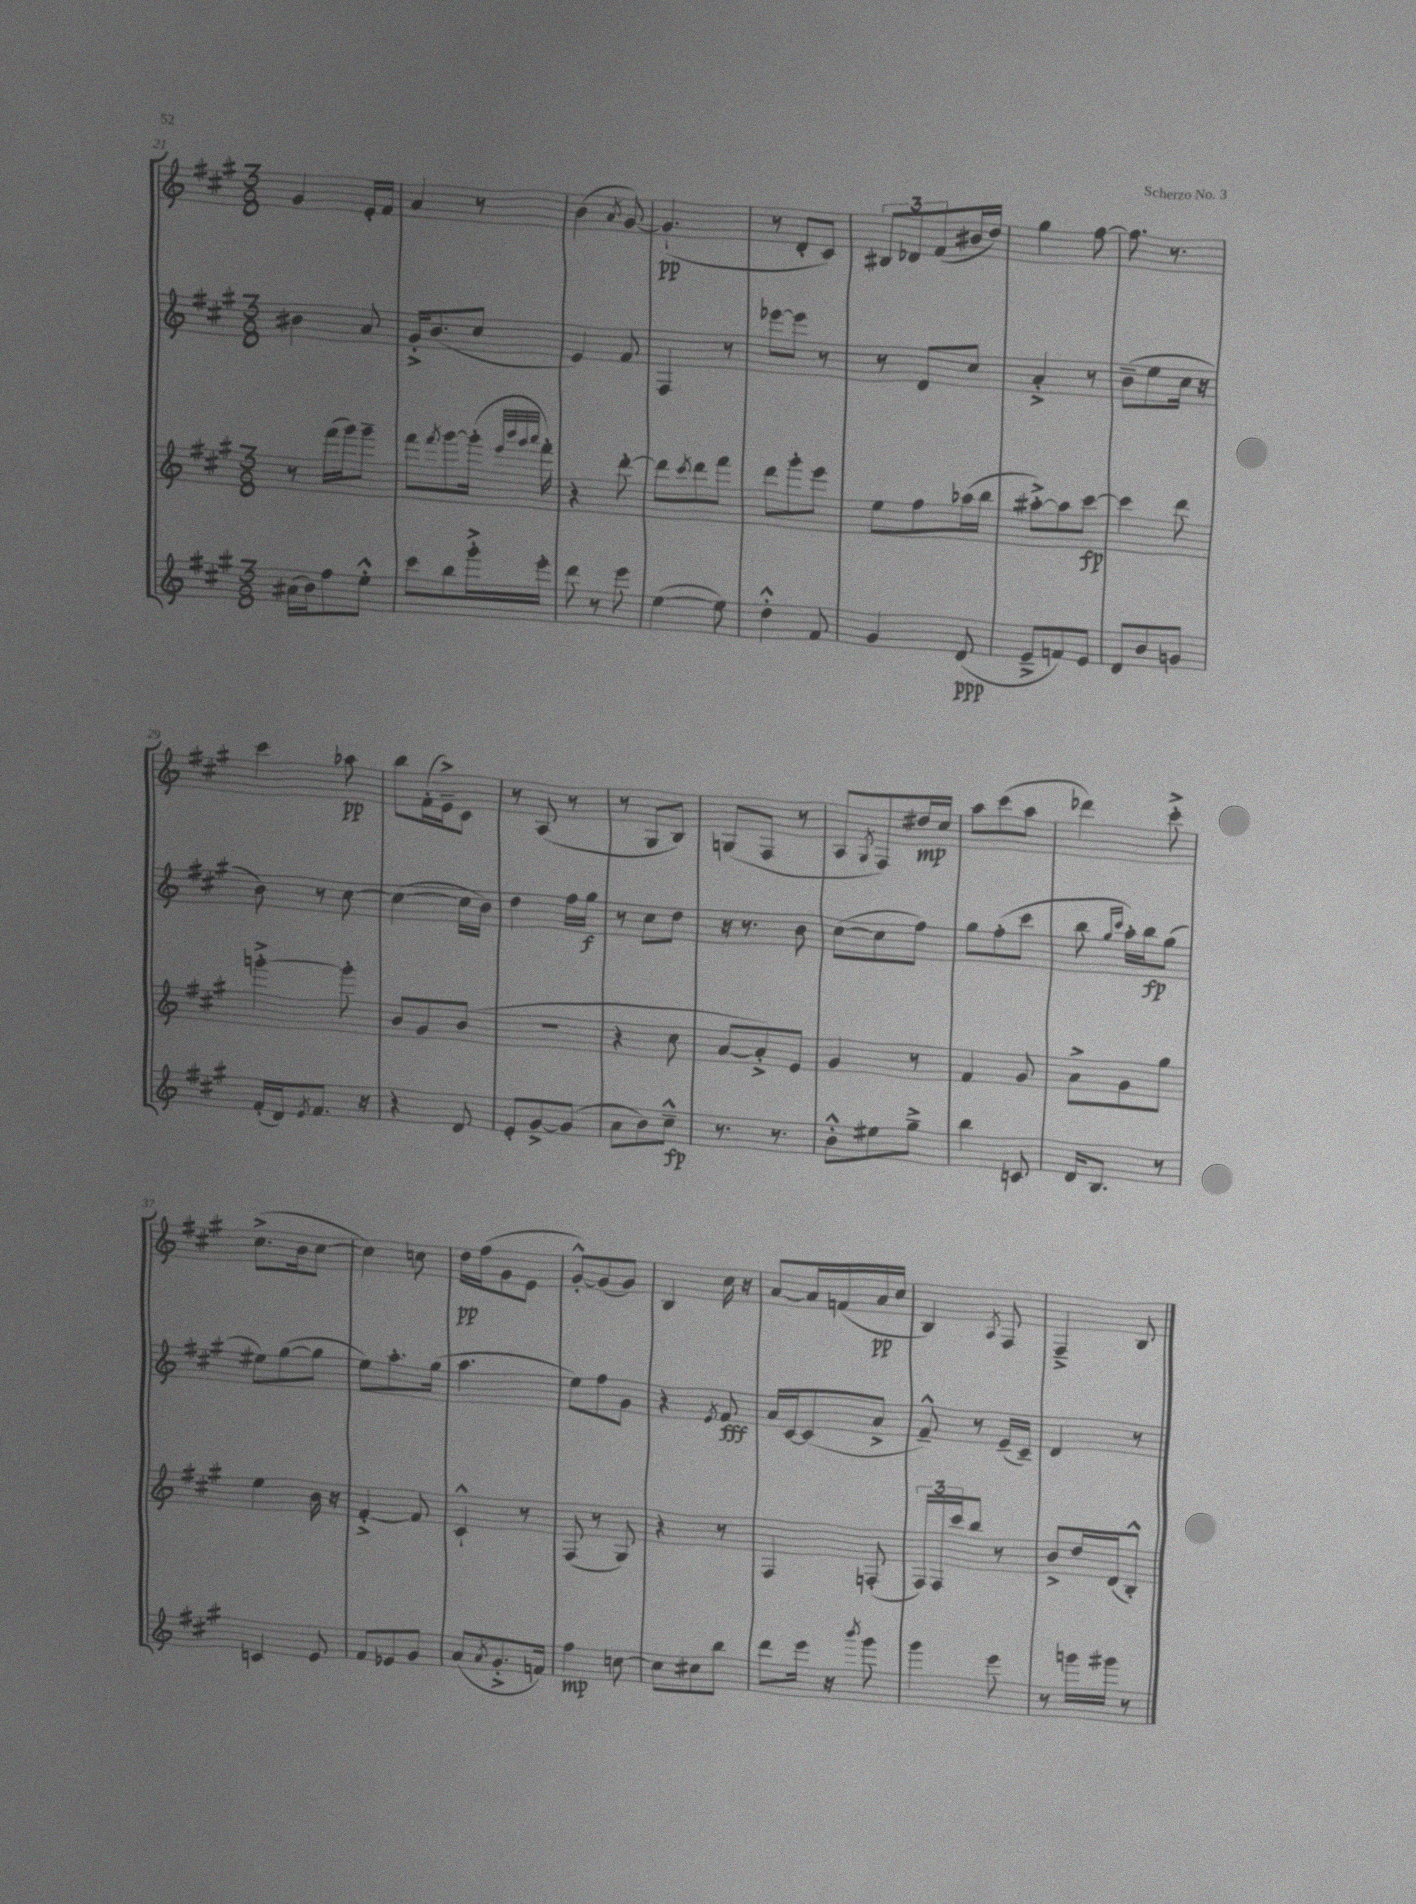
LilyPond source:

<<
\new StaffGroup <<
\new Staff = "s0" {
    \clef treble \key a \major \numericTimeSignature \time 3/8
    gis'4 e'16-. fis'16 |
    a'4 r8 |
    b'4( \acciaccatura { a'8 } gis'8~) |
    gis'4.-!\pp( |
    r8 d'8-. cis'8) |
    \tuplet 3/2 { bis8 des'8 fis'8( } bis'16 d''16) |
    gis''4 fis''8~ |
    fis''8. r8. |
    cis'''4 aes''8\pp |
    b''8 fis'16-.( e'16--->) cis'8 |
    r8 a8( r8 |
    r8 gis8 b8) |
    g8( fis8 r8 |
    a8 \acciaccatura { gis8 } fis8) dis''16\mp cis''16 |
    a''8 cis'''8( a''8 |
    des'''4) cis'''8-.-> |
    cis''8.->( b'16 cis''8~ |
    cis''4) c''8 |
    d''16\pp fis''16( gis'8 e'8 |
    gis'8~-.-^) gis'8( gis'8) |
    b4 cis''16 r16 |
    a'8~ a'16 f'16( a'16\pp cis''16 |
    b4) \acciaccatura { a8 } fis8 |
    fis4---> b8 \bar "|." |
}
\new Staff = "s1" {
    \clef treble \key a \major \numericTimeSignature \time 3/8
    bis'4 a'8 |
    gis'16-.-> b'8.( cis''8 |
    e'4) fis'8 |
    fis4 r8 |
    ees'''8~ ees'''8 r8 |
    r8 d'8 cis''8 |
    a'4-.-> r8 |
    b'8--( e''8 cis''16 r16 |
    b'8) r8 cis''8~ |
    cis''4~( cis''16 b'16) |
    d''4 fis''16 gis''16\f |
    r8 cis''8 d''8 |
    r16 r8. b'8 |
    cis''8~( cis''8 fis''8) |
    gis''8 fis''8-.( cis'''8 |
    b''8 \grace { gis''16 cis'''16 } a''16-.) b''16\fp gis''8( |
    eis''8) gis''8~( gis''8 |
    e''8) a''8.-. gis''16( |
    a''4. |
    e''8) fis''8 gis'8 |
    r4 \acciaccatura { e'8 } fis'8\fff |
    a'16 cis'16~ cis'8( a'8-> |
    fis'8---^) r8 e'16--( cis'16--) |
    d'4 r8 \bar "|." |
}
\new Staff = "s2" {
    \clef treble \key a \major \numericTimeSignature \time 3/8
    r8 fis'''16( gis'''16) gis'''8-- |
    fis'''8 \acciaccatura { fis'''8 } gis'''8~ gis'''16-.( \grace { e'''32 b'''32 gis'''32 a'''32 } fis'''16-.) |
    r4 d'''8~-. |
    d'''8 \acciaccatura { cis'''8 } d'''8 fis'''8 |
    d'''8 gis'''8-. e'''8 |
    e''8 fis''8 aes''16( b''16 |
    ais''8~-.->) ais''8 cis'''8~\fp |
    cis'''4 d'''8 |
    g'''4~-.-> g'''8-. |
    b'8 gis'8 b'8( |
    r4. |
    r4 cis''8 |
    a'8~ a'8-.->) e'8 |
    gis'4 r8 |
    fis'4 gis'8 |
    a'8-> gis'8 gis''8 |
    e''4 b'16 r16 |
    fis'4~-.-> fis'8 |
    cis'4-!-^ r8 |
    fis8( r8 gis8) |
    r4 r8 |
    fis4 f8-.( |
    \tuplet 3/2 { fis16) fis16 cis'''16 } b''8 r8 |
    b'8-> d''16 d'16( b8-.-^) \bar "|." |
}
\new Staff = "s3" {
    \clef treble \key a \major \numericTimeSignature \time 3/8
    ais'16( b'16) fis''8 e''8-.-^ |
    cis'''8 b''8 gis'''16-.-> e'''16-. |
    d'''8 r8 e'''8 |
    e''4~( e''8) |
    d''4-.-^ fis'8 |
    gis'4 d'8\ppp( |
    e'8---> f'8) e'8 |
    d'8 b'8 g'8 |
    fis'16-.( d'16) \acciaccatura { e'8 } fis'8. r16 |
    r4 d'8 |
    e'8-. gis'8~-> gis'8( |
    a'8 b'8) cis''8---^\fp |
    r8. r8. |
    b'8-.-^ eis''8 gis''8---> |
    b''4 c'8 |
    d'16 b8. r8 |
    c'4 e'8 |
    fis'8 ees'8 gis'8 |
    a'8( \acciaccatura { a'8 } gis'8.-.-> f'16) |
    fis''4\mp c''8~ |
    c''8 cis''8 b''8 |
    d'''8 e'''16 r16 \acciaccatura { b'''8 } gis'''8 |
    gis'''4 e'''8 |
    r8 g'''16 gis'''16 r8 \bar "|." |
}
>>
>>
\layout { \context { \Score currentBarNumber = #21 } }
